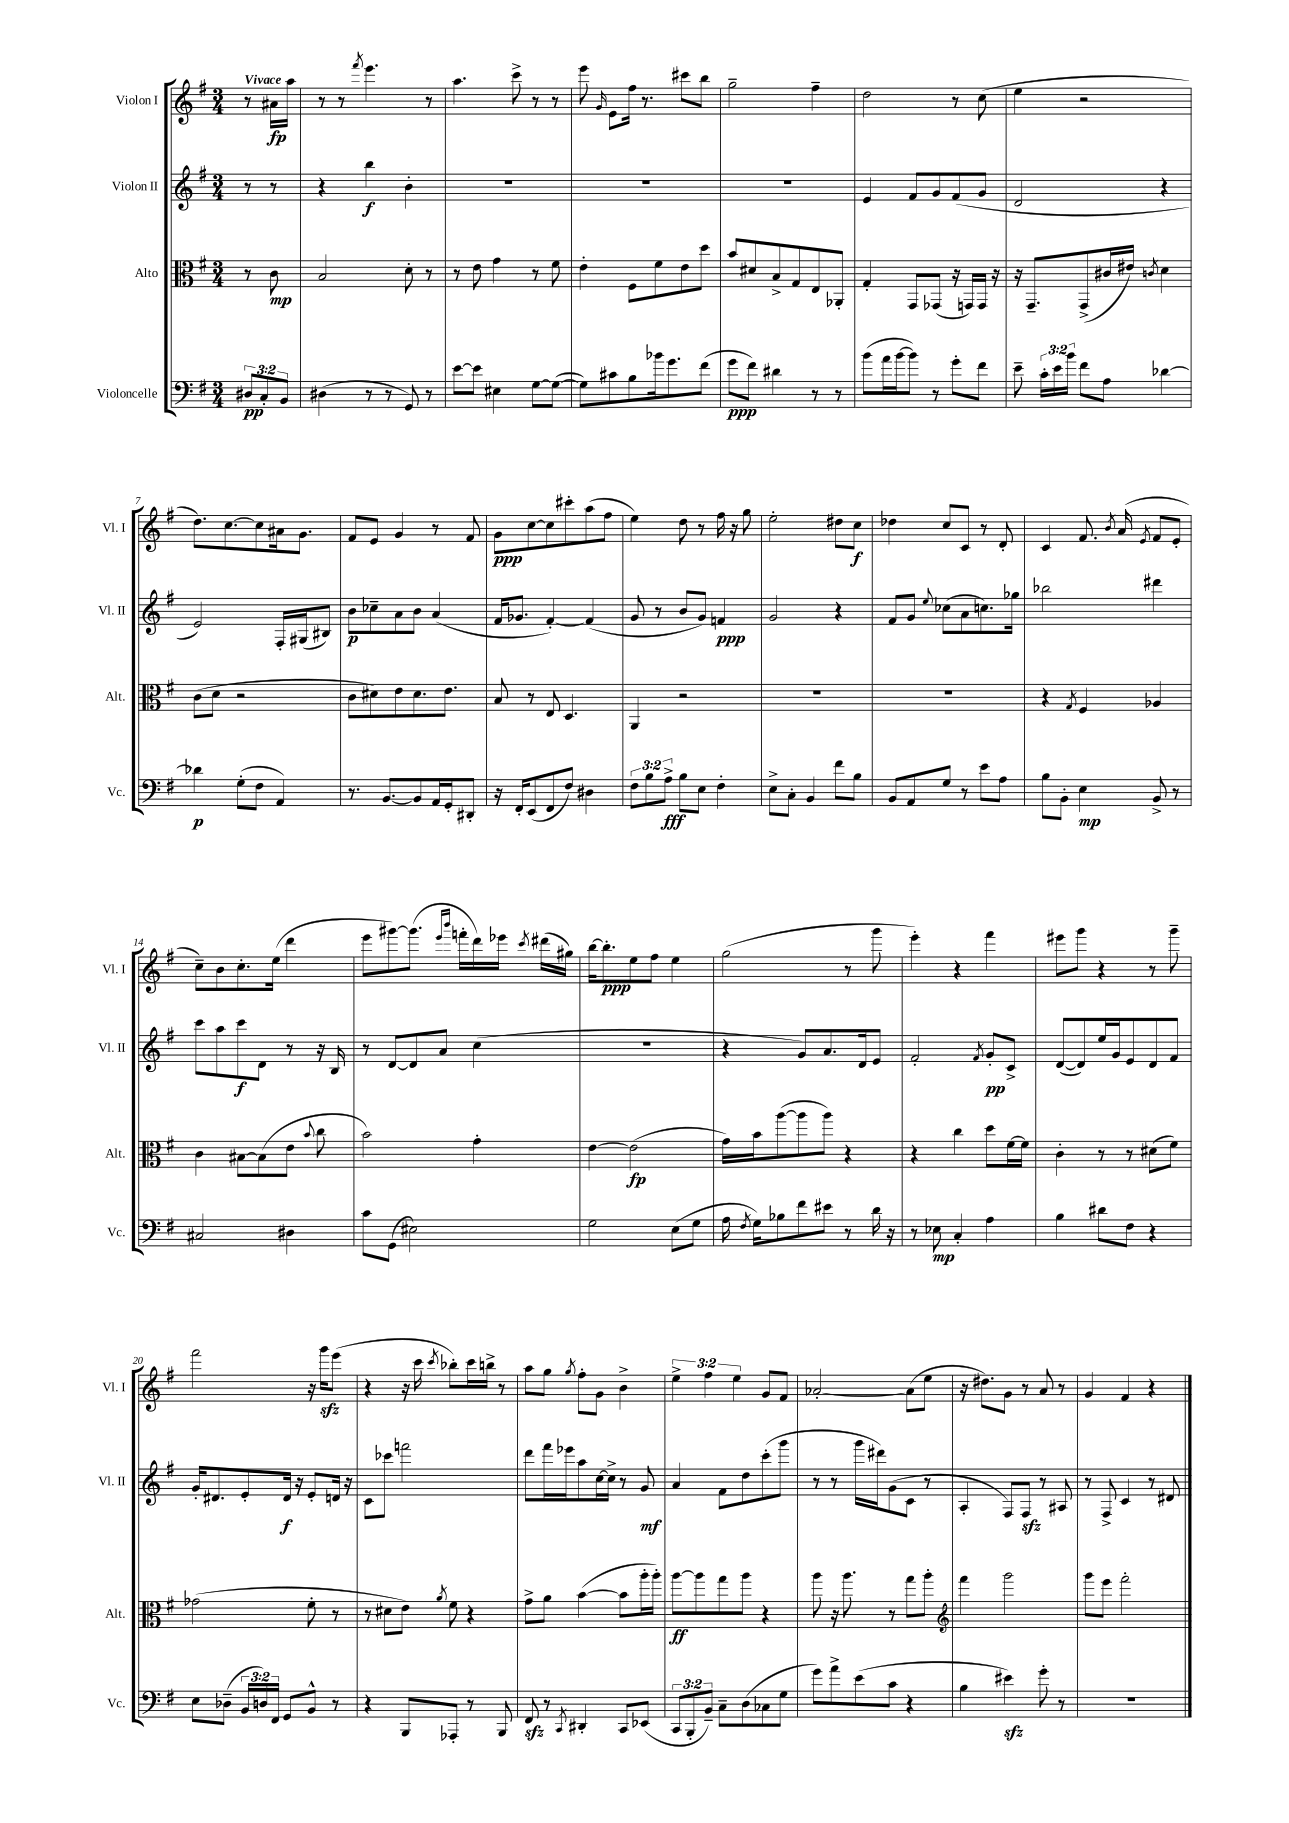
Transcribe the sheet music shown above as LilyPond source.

<<
\new StaffGroup <<
\new Staff = "s0" \with { instrumentName = "Violon I" shortInstrumentName = "Vl. I" } {
    \clef treble \key g \major \numericTimeSignature \time 3/4 \override Staff.TupletNumber.text = #tuplet-number::calc-fraction-text \partial 4 \tempo "Vivace"
    \autoBeamOff r8 ais'16[\fp a''16] |
    r8 r8 \acciaccatura { fis'''8 } e'''4. r8 |
    a''4. c'''8-> r8 r8 |
    e'''8 \grace { g'16 } e'8[ fis''16] r8. cis'''8[ b''8] |
    g''2-- fis''4-- |
    d''2 r8 c''8( |
    e''4 r2 |
    d''8.[) c''8.~ c''8 ais'16 g'8.] |
    fis'8[ e'8] g'4 r8 fis'8 |
    g'8[\ppp c''8~ c''8 cis'''8-. a''8( fis''8] |
    e''4) d''8 r8 fis''16 r16 g''8 |
    e''2-. dis''8[ c''8]\f |
    des''4 c''8[ c'8] r8 d'8-. |
    c'4 fis'8. \acciaccatura { b'8 } a'16( \acciaccatura { e'8 } fis'8[ e'8]-. |
    c''8[--) b'8 c''8.-. e''16]( d'''4 |
    e'''8[ gis'''8~) gis'''8.]( \grace { e'''16[ b'''16] } f'''16[-. d'''16) ees'''16] \acciaccatura { c'''8 } dis'''16[( gis''16]) |
    b''16[~ b''8.-.\ppp e''8 fis''8] e''4 |
    g''2( r8 g'''8 |
    e'''4-.) r4 fis'''4 |
    eis'''8[ g'''8] r4 r8 g'''8-- |
    fis'''2 r16 g'''16[\sfz e'''8]( |
    r4 r16 c'''16 \acciaccatura { c'''8 } bes''8[-.) c'''16 b''16]-> r8 |
    a''8[ g''8] \acciaccatura { g''8 } fis''8[-. g'8] b'4-> |
    \tuplet 3/2 { e''4-> fis''4 e''4 } g'8[ fis'8] |
    aes'2~-. aes'8[( e''8] |
    r16 dis''8.[) g'8] r8 a'8 r8 |
    g'4 fis'4 r4 \bar "|." |
}
\new Staff = "s1" \with { instrumentName = "Violon II" shortInstrumentName = "Vl. II" } {
    \clef treble \key g \major \numericTimeSignature \time 3/4 \partial 4
    \autoBeamOff r8 r8 |
    r4 b''4\f b'4-. |
    R2. |
    R2. |
    R2. |
    e'4 fis'8[ g'8 fis'8( g'8] |
    d'2 r4 |
    e'2) fis16[-. gis16( bis8]) |
    b'8[\p ces''8-- a'8 b'8] a'4( |
    fis'16[ ges'8.] fis'4~-.) fis'4( |
    g'8 r8 b'8[ g'8]) f'4\ppp |
    g'2 r4 |
    fis'8[ g'8] \appoggiatura { e''8 } ces''8[( a'8 c''8.) ges''16] |
    bes''2 dis'''4 |
    c'''8[ a''8 c'''8\f d'8] r8 r16 b16 |
    r8 d'8[~ d'8 a'8] c''4( |
    R2. |
    r4 g'8[) a'8. d'16 e'8] |
    fis'2-. \acciaccatura { fis'8 } g'8[-.\pp c'8]-> |
    d'8[~( d'8) e''16 g'16 e'8 d'8 fis'8] |
    g'16[-. dis'8. e'8-. dis'16]\f r16 e'8[-. d'16] r16 |
    c'8[ ces'''8] f'''2 |
    d'''8[ fis'''16 ees'''16 a''8 c''16~ c''16]-> r8 g'8\mf |
    a'4 fis'8[ d''8 c'''8-.( g'''8] |
    r8 r8 g'''16[ dis'''16) g'8( c'8] r8 |
    a4-. fis8[) fis8]\sfz r8 ais8 |
    r8 fis8-> c'4 r8 dis'8 \bar "|." |
}
\new Staff = "s2" \with { instrumentName = "Alto" shortInstrumentName = "Alt." } {
    \clef alto \key g \major \numericTimeSignature \time 3/4 \partial 4
    \autoBeamOff r8 c'8\mp |
    b2 d'8-. r8 |
    r8 e'8 g'4 r8 fis'8 |
    e'4-. fis8[ fis'8 e'8 d''8] |
    b'8[ dis'8 b8-> g8 e8 aes,8]-. |
    g4-. g,8[ ges,8]( r16 g,16[) g,16] r16 |
    r16 g,8.[-- g,8->( cis'16 eis'16]) \acciaccatura { c'8 } d'4 |
    c'8[( d'8] r2 |
    c'8[ dis'8) e'8 dis'8. e'8.] |
    b8 r8 e8 d4. |
    a,4 r2 |
    R2. |
    R2. |
    r4 \acciaccatura { g8 } fis4 aes4 |
    c'4 bis8[~ bis8( e'8] \appoggiatura { b'8 } c''8 |
    b'2) g'4-. |
    e'4~ e'2\fp( |
    g'16[) b'16 a''8~( a''8 a''8]) r4 |
    r4 c''4 d''8[ fis'16~ fis'16] |
    c'4-. r8 r8 dis'8[( fis'8]) |
    ges'2( fis'8-. r8 |
    r8 dis'8[ e'8]) \acciaccatura { a'8 } fis'8 r4 |
    g'8[-> a'8] b'4~( b'8[ a''16-. a''16]-.) |
    a''8[~\ff a''8 g''8 a''8] r4 |
    a''8 r16 a''8. r8 g''8[ a''8]-. |
    \clef treble fis'''4 g'''2 |
    g'''8[ e'''8] fis'''2-. \bar "|." |
}
\new Staff = "s3" \with { instrumentName = "Violoncelle" shortInstrumentName = "Vc." } {
    \clef bass \key g \major \numericTimeSignature \time 3/4 \override Staff.TupletNumber.text = #tuplet-number::calc-fraction-text \partial 4
    \autoBeamOff \tuplet 3/2 { dis8[\pp c8-. b,8] } |
    dis4( r8 r8 g,8) r8 |
    e'8[~ e'8] eis4 g8[~ g8]~( |
    g8[) cis'8 b8 bes'16 g'8. fis'8]( |
    g'8[\ppp fis'8]) dis'4 r8 r8 |
    b'8[( a'16 b'16~ b'8]) r8 g'8[-. fis'8] |
    e'8-- \tuplet 3/2 { c'16[-. e'16 b'16] } fis'8[ a8] des'4~ |
    des'4\p g8[-.( fis8] a,4) |
    r8. b,8.[~ b,8 a,16 g,16-. dis,8]-. |
    r16 fis,16[-. e,8( fis,8 fis8]) dis4 |
    \tuplet 3/2 { fis8[ b8 a8]->\fff } b8[ e8] fis4-. |
    e8[-> c8]-. b,4 fis'8[ b8] |
    b,8[ a,8 g8] r8 e'8[ a8] |
    b8[ b,8]-. e4\mp b,8-> r8 |
    cis2 dis4 |
    c'8[ g,8]( eis2) |
    g2 e8[( g8] |
    a16 \acciaccatura { fis8 } g16[) bes8 fis'8 eis'8] r8 d'16 r16 |
    r8 ees8\mp c4-. a4 |
    b4 dis'8[ fis8] r4 |
    e8[ des8]--( \tuplet 3/2 { b,16[ d16) fis,16] } g,8[ b,8]-^ r8 |
    r4 b,,8[ aes,,8]-. r8 b,,8 |
    fis,8\sfz r8 \acciaccatura { c,8 } dis,4-. c,8[ ees,8]( |
    \tuplet 3/2 { c,8[ b,,8-. b,8]--) } c8[-- d8( ces8 g8] |
    g'8[) a'8-> e'8( c'8] r4 |
    b4 eis'4\sfz) g'8-. r8 |
    R2. \bar "|." |
}
>>
>>
